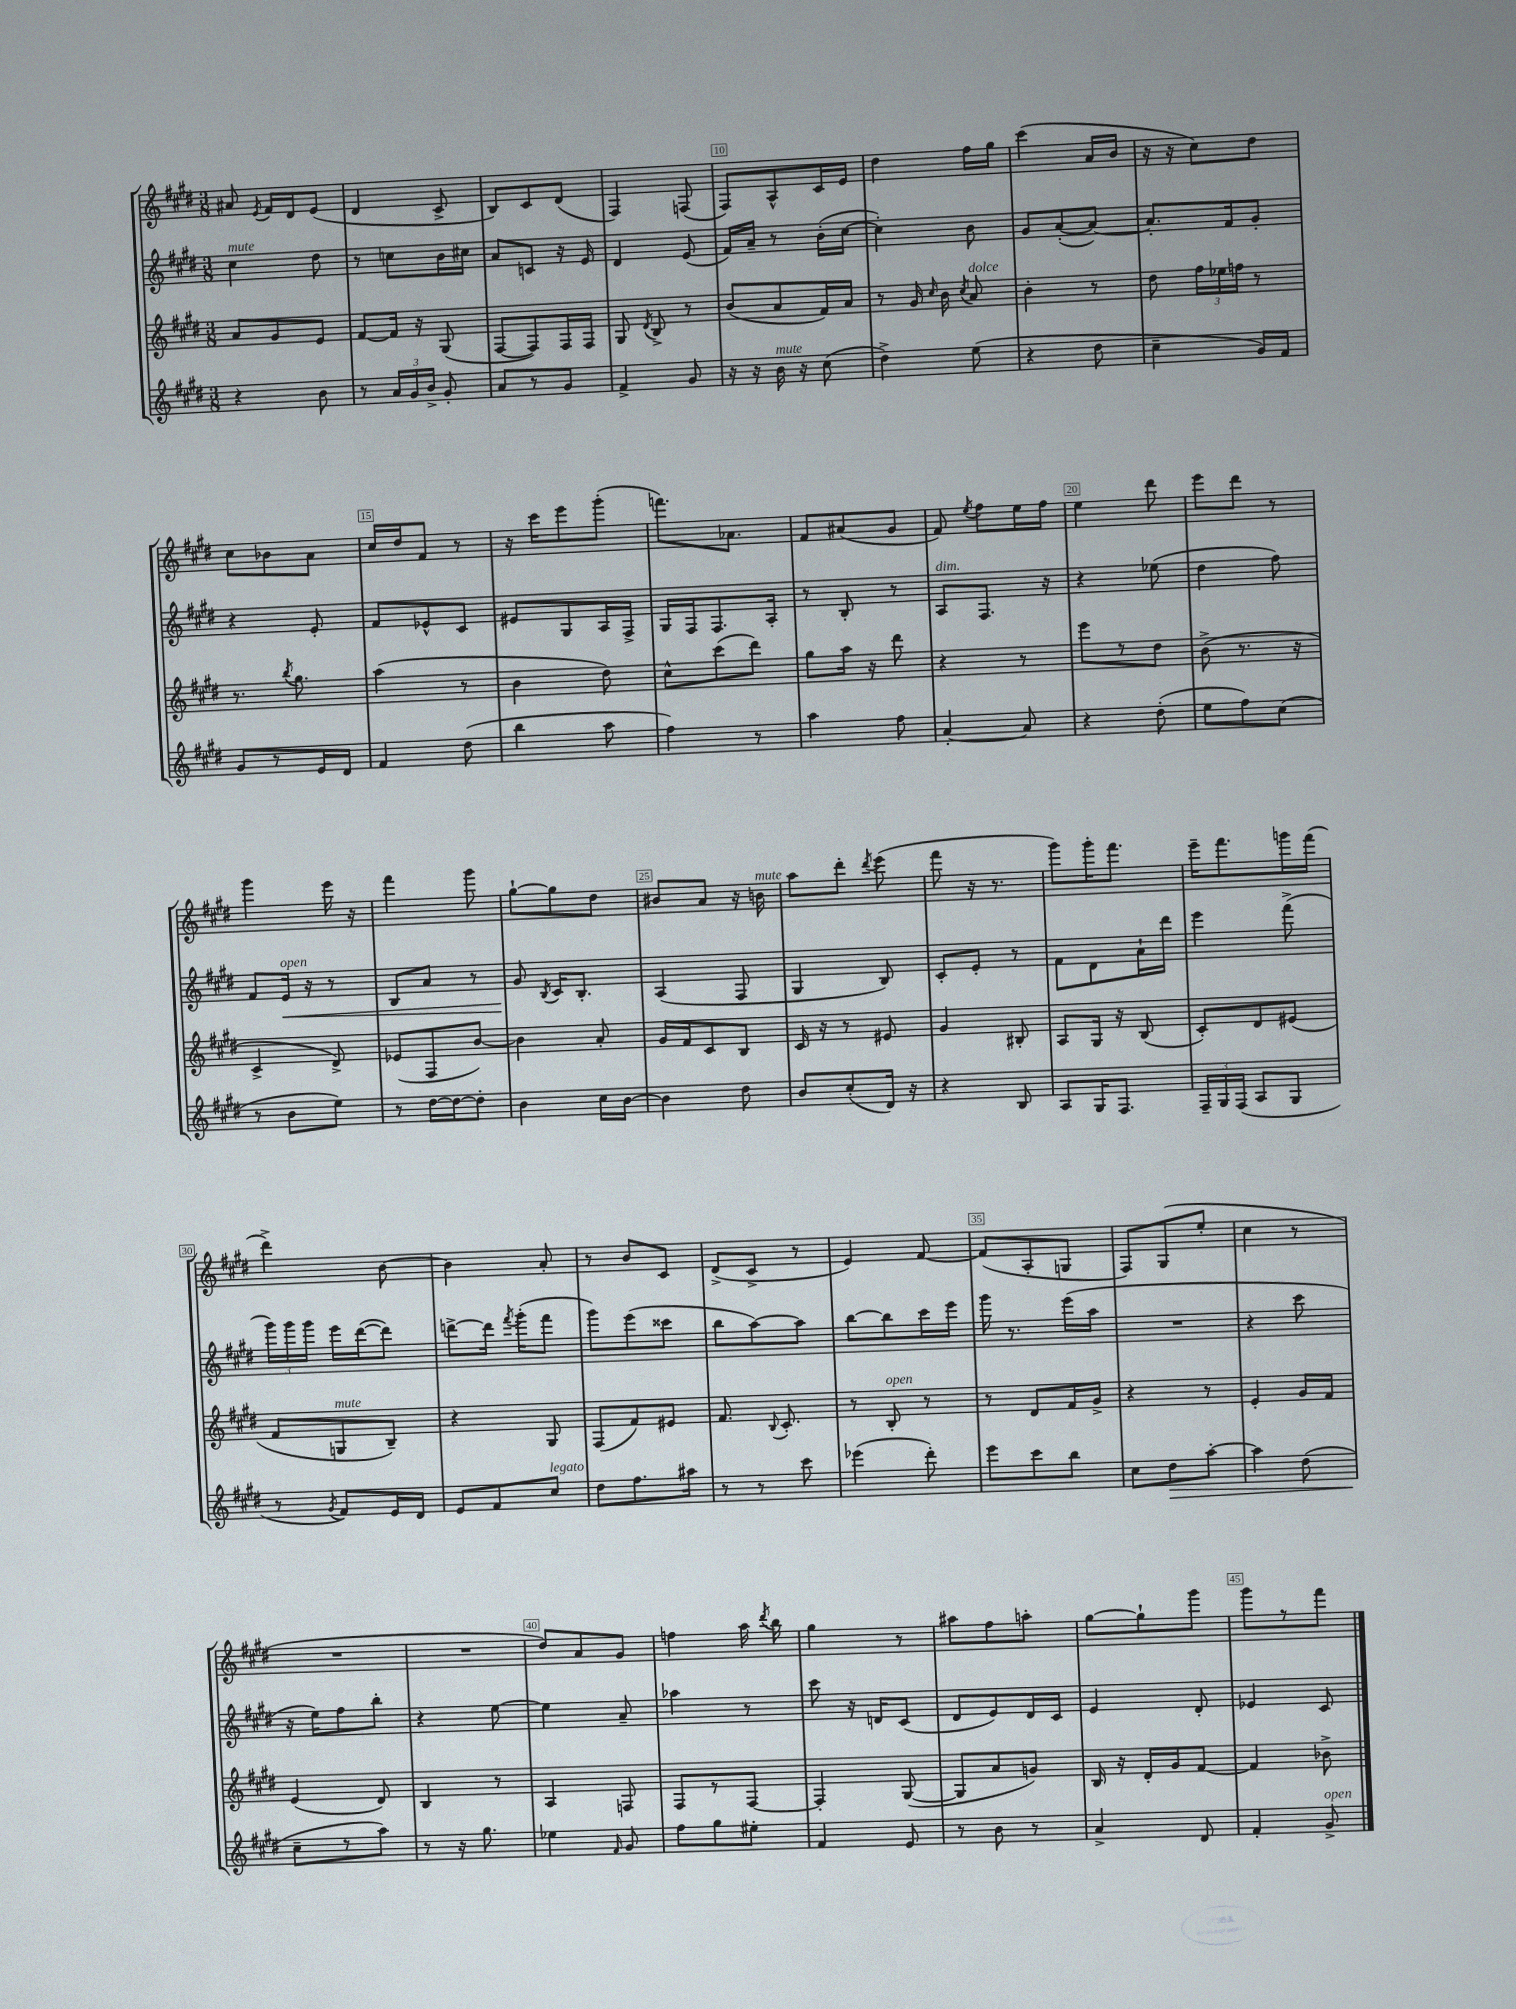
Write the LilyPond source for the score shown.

<<
\new StaffGroup <<
\new Staff = "s0" {
    \clef treble \key e \major \numericTimeSignature \time 3/8
    \autoBeamOff ais'8 \acciaccatura { e'8 } fis'16[ dis'16 e'8]( |
    dis'4 cis'8-> |
    b8[) cis'8 dis'8]( |
    fis4) f8( |
    fis8[) a8-^ cis'16 e'16] |
    dis''4 fis''16[ gis''16] |
    cis'''4( a'16[ b'16] |
    r16 r16 cis''8[) dis''8] |
    cis''8[ bes'8 a'8] |
    cis''16[ dis''16 fis'8] r8 |
    r16 cis'''16[ e'''8 gis'''8]-.( |
    f'''8.[) aes'8.] |
    fis'8[ ais'8( gis'8] |
    fis'8) \acciaccatura { e''8 } fis''8[ e''16 fis''16] |
    e''4 dis'''8 |
    e'''8[ dis'''8] r8 |
    gis'''4 e'''16 r16 |
    fis'''4 gis'''8 |
    gis''8[~-! gis''8 dis''8] |
    bis'8[ a'8] r16 b'16^\markup { \italic "mute" } |
    a''8[ dis'''8]-. \acciaccatura { dis'''8 } e'''8( |
    fis'''8 r16 r8. |
    gis'''8[) gis'''16-. fis'''8.] |
    e'''16[-- fis'''8. g'''16 fis'''16]( |
    dis'''4->) b'8~ |
    b'4 a'8-. |
    r8 b'8[ cis'8] |
    dis'8[->( cis'8]-> r8 |
    e'4) fis'8~ |
    fis'8[( a8-. g8] |
    fis8[) gis8( e''8]-. |
    cis''4 r8 |
    R4. |
    R4. |
    dis''8[) a'8 gis'8] |
    f''4 a''16 \acciaccatura { dis'''8 } b''16 |
    gis''4 r8 |
    ais''8[ fis''8 a''8]-. |
    gis''8[~ gis''8-! gis'''8] |
    gis'''8[ r8 fis'''8] \bar "|." |
}
\new Staff = "s1" {
    \clef treble \key e \major \numericTimeSignature \time 3/8
    \autoBeamOff cis''4^\markup { \italic "mute" } dis''8 |
    r8 c''8[ b'16 cis''16] |
    a'8[ c'8] r16 e'16 |
    dis'4 e'8( |
    fis'16[) a'16]-- r8 b'16[-.( cis''16]~ |
    cis''4-.) b'8 |
    gis'8[ a'8~-.( a'8]~) |
    a'8.[-. fis'16 gis'8]-. |
    r4 e'8-. |
    fis'8[ ees'8-^ cis'8] |
    eis'8[ gis8 a16 fis16]-> |
    gis16[ fis16 fis8. a16]-. |
    r8 b8-. r8 |
    a8[^\markup { \italic "dim." } fis8.] r16 |
    r4 ees''8( |
    dis''4 fis''8) |
    fis'8[ e'16]\<^\markup { \italic "open" } r16 r8 |
    b8[ a'8] r8 |
    gis'8\! \acciaccatura { b8 } cis'16[ b8.]-. |
    a4( fis8 |
    gis4 b8) |
    cis'8[-. e'8]-. r8 |
    fis'8[ dis'8 a'16-! dis'''16] |
    e'''4 fis'''8->( |
    \tuplet 3/2 { gis'''16[) gis'''16 gis'''16] } e'''16[ dis'''16~( dis'''8]) |
    d'''8[~-> d'''16] \acciaccatura { fis'''8 } gis'''16[-.( fis'''8] |
    gis'''8[) e'''8( cisis'''8] |
    b''8[ a''8~) a''8] |
    b''8[~ b''8 cis'''16 e'''16] |
    gis'''16 r8. e'''16[( a''16] |
    R4. |
    r4 cis'''8 |
    r16 e''16[) fis''8 b''8]-. |
    r4 e''8~ |
    e''4 a'8-- |
    aes''4 r8 |
    cis'''8 r16 d'16[ cis'8]( |
    dis'8[ e'8) dis'16 cis'16] |
    e'4 dis'8-. |
    ees'4 cis'8 \bar "|." |
}
\new Staff = "s2" {
    \clef treble \key e \major \numericTimeSignature \time 3/8
    \autoBeamOff a'8[ gis'8 e'8] |
    fis'8[~ fis'16] r16 gis8( |
    fis8[~ fis8) fis16 fis16] |
    gis8 \acciaccatura { dis'8 } b8-> r8 |
    b'8[( a'8 fis'16) a'16] |
    r8 gis'16 \grace { cis''16 } b'16 \acciaccatura { cis''8 } a'8^\markup { \italic "dolce" } |
    b'4-. r8 |
    dis''8 \tuplet 3/2 { fis''16[ ees''16 f''16] } r8 |
    r8. \acciaccatura { b''8 } gis''8. |
    a''4( r8 |
    b'4 dis''8) |
    cis''8[-^ cis'''8( dis'''8]) |
    gis''8[ a''16] r16 dis'''8 |
    r4 r8 |
    e'''8[ r8 dis''8] |
    b'8->( r8. r16 |
    cis'4-> dis'8->) |
    ees'8[( fis8 b'8]~) |
    b'4 a'8-. |
    gis'16[ fis'16 cis'8 b8] |
    cis'16 r16 r8 eis'8 |
    gis'4 bis8-. |
    a8[ gis16] r16 b8( |
    cis'8[-.) dis'8 eis'8]( |
    fis'8[ g8^\markup { \italic "mute" } b8]--) |
    r4 gis8 |
    fis8[( fis'8) eis'8] |
    fis'8. \appoggiatura { b8 } cis'8.-. |
    r8 b8-.^\markup { \italic "open" } r8 |
    r8 dis'8[ fis'16 gis'16]-> |
    r4 r8 |
    e'4-. gis'16[ fis'16] |
    e'4( dis'8) |
    b4 r8 |
    a4 f8 |
    fis8[ r8 fis8]~ |
    fis4-. gis8~( |
    gis8[ a'8 g'8]) |
    b16 r16 dis'16[-. gis'16 fis'8]~ |
    fis'4 bes'8-> \bar "|." |
}
\new Staff = "s3" {
    \clef treble \key e \major \numericTimeSignature \time 3/8
    \autoBeamOff r4 b'8 |
    r8 \tuplet 3/2 { a'16[ gis'16 b'16]-> } gis'8-. |
    a'8[ r8 gis'8] |
    fis'4-> gis'8 |
    r16 r16 b'16^\markup { \italic "mute" } r16 cis''8( |
    dis''4->) e''8( |
    r4 dis''8 |
    cis''4-- gis'16[) fis'16] |
    gis'8[ r8 e'16 dis'16] |
    fis'4 dis''8( |
    b''4 a''8 |
    fis''4) r8 |
    a''4 fis''8 |
    a'4~-. a'8 |
    r4 dis''8-.( |
    e''8[ fis''8) cis''8]( |
    r8 b'8[ e''8]) |
    r8 dis''16[~ dis''16~ dis''8]-. |
    b'4 cis''16[ b'16]~ |
    b'4 dis''8 |
    b'8[ cis''8-.( dis'16]) r16 |
    r4 b8 |
    a8[ gis16 fis8.] |
    \tuplet 3/2 { fis16[-- gis16 fis16]( } a8[ gis8] |
    r8 \acciaccatura { gis'8 } fis'8[) e'16 dis'16] |
    e'8[ fis'8 cis''8]^\markup { \italic "legato" } |
    dis''8[ fis''8. ais''16] |
    r8 r8 cis'''8 |
    ees'''4( dis'''8-.) |
    e'''8[ cis'''8 b''8] |
    cis''8[ dis''8\> a''8]~-. |
    a''4 dis''8( |
    cis''8[--\! r8 a''8]) |
    r8 r16 gis''8. |
    ees''4 \grace { fis'16 } gis'8 |
    fis''8[ gis''8 eis''8]-. |
    fis'4 e'8 |
    r8 b'8 r8 |
    a'4-> dis'8 |
    fis'4-. gis'8->^\markup { \italic "open" } \bar "|." |
}
>>
>>
\layout { \context { \Score currentBarNumber = #6 \override BarNumber.break-visibility = ##(#f #t #t) barNumberVisibility = #(every-nth-bar-number-visible 5) \override BarNumber.stencil = #(make-stencil-boxer 0.1 0.3 ly:text-interface::print) } }
